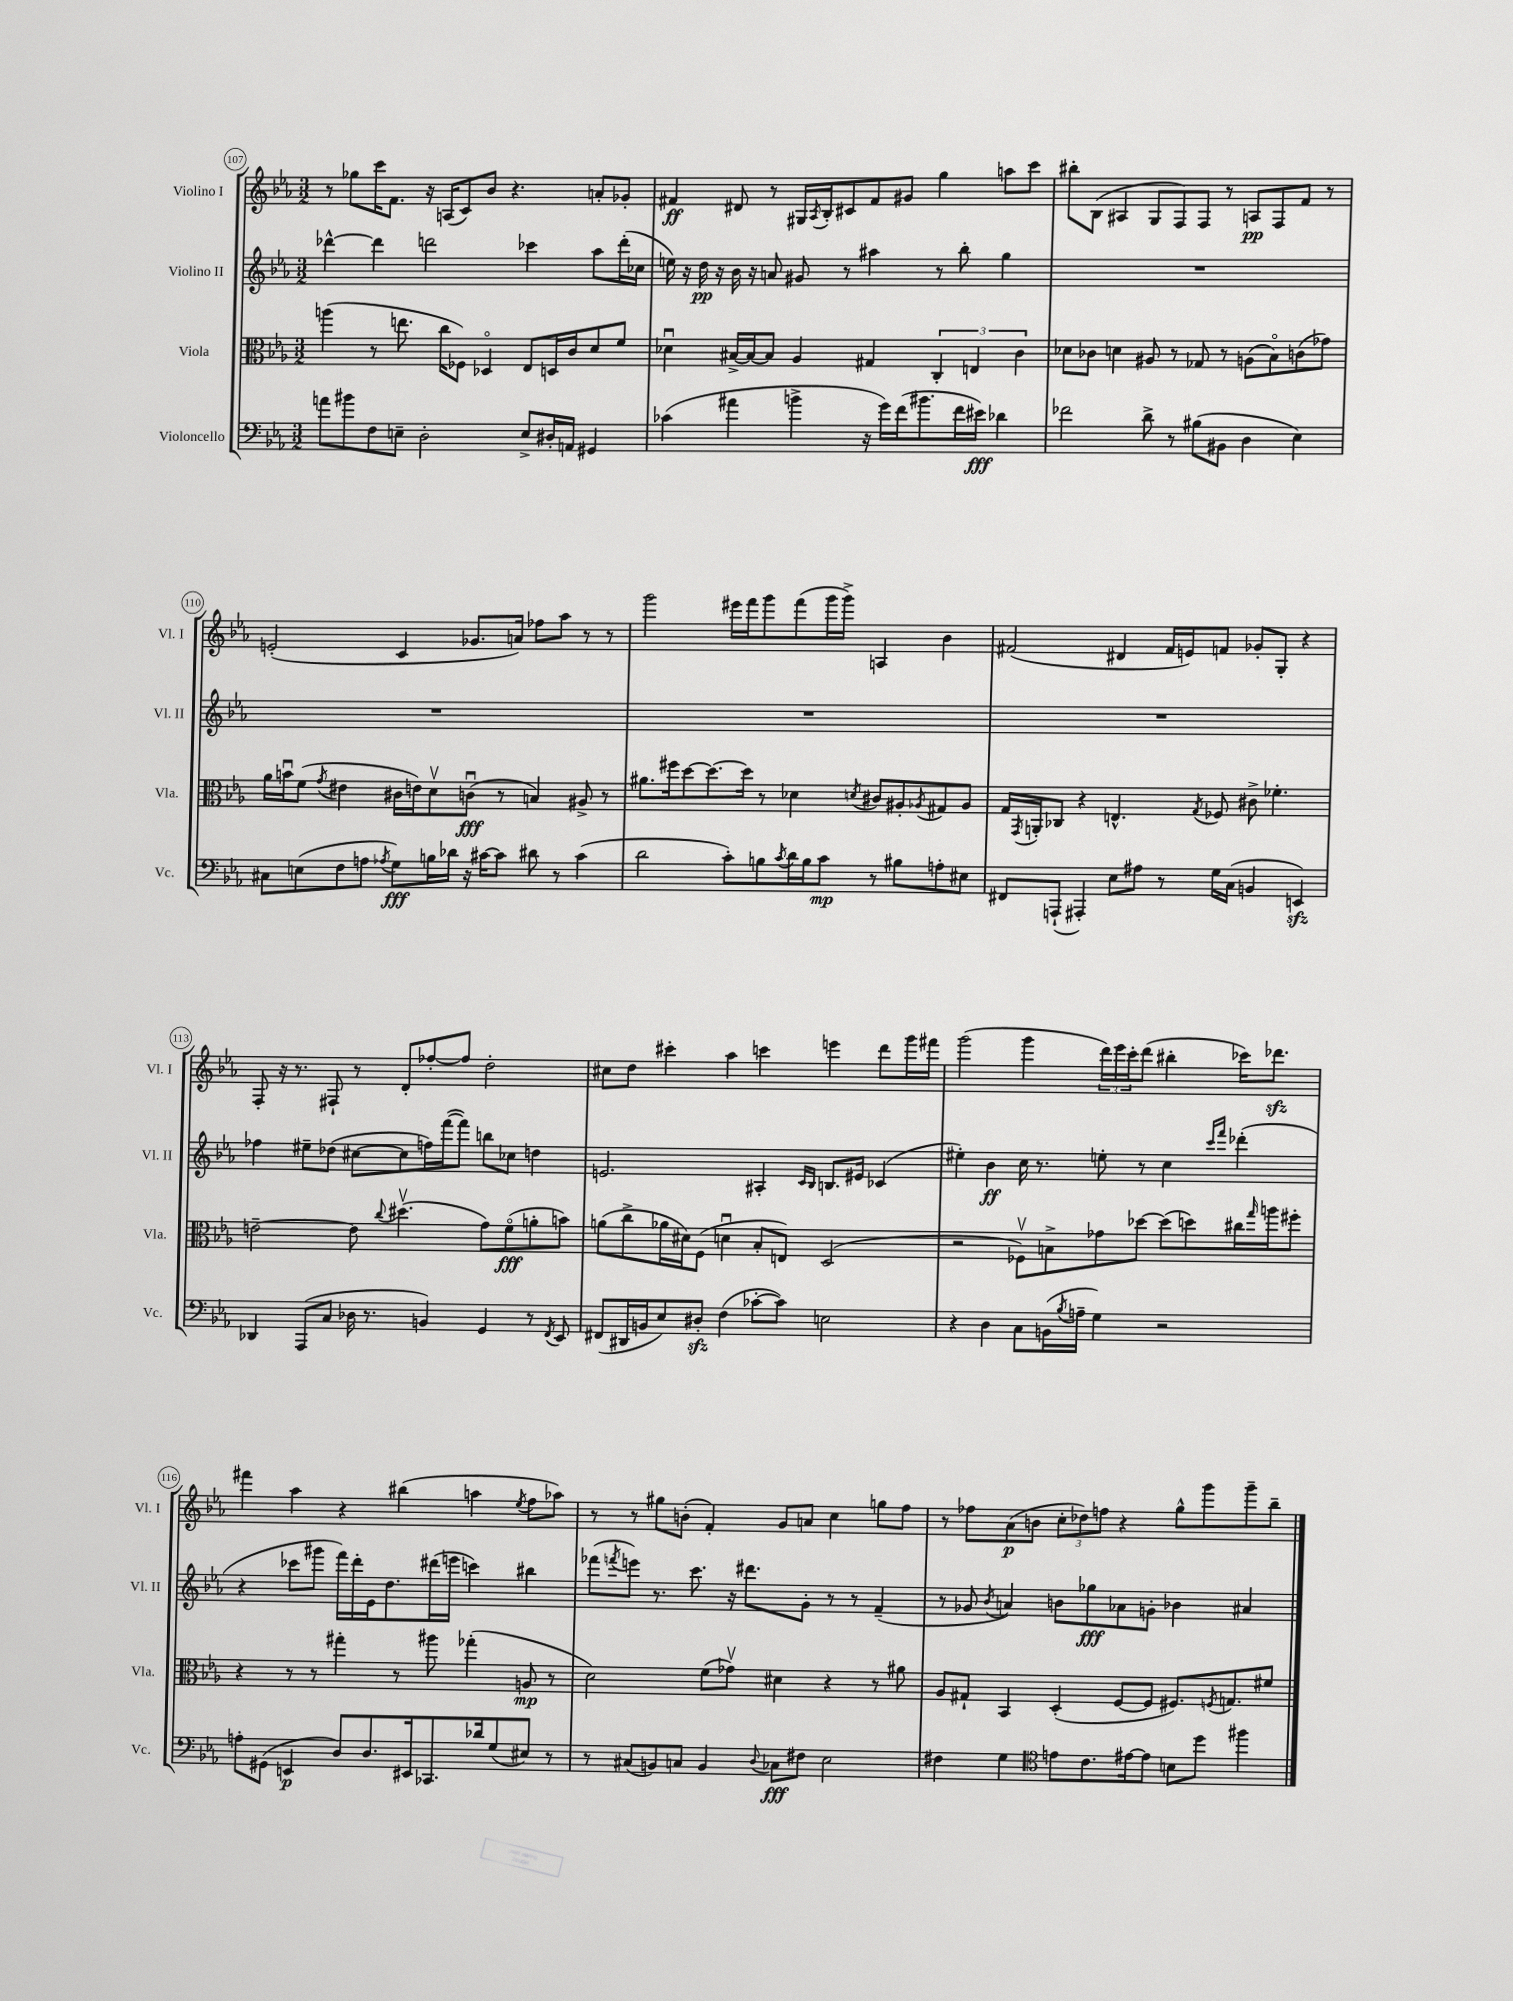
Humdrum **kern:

**kern	**kern	**kern	**kern
*staff4	*staff3	*staff2	*staff1
*clefF4	*clefC3	*clefG2	*clefG2
*k[b-e-a-]	*k[b-e-a-]	*k[b-e-a-]	*k[b-e-a-]
*M3/2	*M3/2	*M3/2	*M3/2
8a	(4aa	[4ddd-^^	8r
8b#	.	.	8gg-
8F	8r	4ddd-]	16ccc
.	.	.	8.f
8E~	8.ee	.	.
2D'	.	2ddd	16r
.	16cc	.	(16A
.	8F-)	.	8c)
.	4D-o	.	8b-
.	.	.	4.r
8E^	8E-	4ccc-	.
16D#'	16D	.	.
16AA	16c	.	.
4GG#	8d	8aa-	8a'
.	8f	(16ddd'	8g-'
.	.	16cc-	.
=	=	=	=
(4c-	4d-u	16ee)	4f#
.	.	16r	.
.	.	16dd	.
.	.	16r	.
4a#	[16B#^	16b-	8d#
.	16B#_	16r	.
.	8B#]	8a	8r
4b^	4A-	8g#	16G#
.	.	.	8qA-
.	.	.	16B-'
.	.	8r	8c#
16r	4G#	4aa#	8f#
16g)	.	.	.
(16f	.	.	8g#
8.b#	.	.	.
.	6C'	8r	4gg
16f	.	8bb-'	.
.	6E	.	.
16e#)	.	.	.
4d-	.	4gg	8aa
.	6c	.	.
.	.	.	8ccc
=	=	=	=
2f-	8d-	1.r	8bb#'
.	8c-	.	(8B-
.	4d	.	4A#
8d^	8A#	.	8G
8r	8r	.	8F)
(8B#	8G-	.	8F
8BB#	8r	.	8r
4D	(8A	.	8A
.	8B-o)	.	8F
4E-)	(8c	.	8f
.	8g-)	.	8r
=	=	=	=
8C#	16a-	1.r	(2e'
.	16bu	.	.
(8E	(8f	.	.
.	8qg	.	.
8F	4e#	.	.
8A	.	.	.
8qA-	.	.	.
8G)	16c#	.	4c
.	16e)	.	.
16B	8dv	.	.
16d-	.	.	.
16r	(8cu	.	8.g-
[16c#	.	.	.
8c#]	8r	.	.
.	.	.	16a)
8d#	4B)	.	8ff-
8r	.	.	8aa-
(4c#	8A#^	.	8r
.	8r	.	8r
=	=	=	=
2d	8.a#	1.r	2ggg
.	16ff#	.	.
.	[8dd	.	.
.	8.dd_	.	.
8c')	.	.	16eee#
.	16dd]	.	16fff
8B	8r	.	8ggg
8qc	.	.	.
16d	4d-	.	(8fff
16B	.	.	.
8c	.	.	16ggg
.	.	.	16ggg^)
.	8qd	.	.
8r	8c#	.	4A
8B#	8A#'	.	.
.	8qA-	.	.
8A'	8G#	.	4b-
8E#	8A-	.	.
=	=	=	=
8FF#	16G	1.r	(2f#
.	8qGG	.	.
.	16AA'	.	.
(8AAA`	8C-	.	.
4AAA#')	4r	.	.
8E-	4.E^^	.	4d#
8A#	.	.	.
8r	.	.	16f#
.	.	.	16e)
.	8qG	.	.
16G	8F-	.	8f
(16C	.	.	.
4BB	8c#^	.	8g-'
.	4.f-'	.	8G'
4EE)	.	.	4r
=	=	=	=
4DD-	[2e~	4ff-	8F'
.	.	.	16r
.	.	.	8.r
(8AAA-	.	8ee#~	.
8C	.	(8dd-	8F#`
16D-	8e]	[8cc#	8r
8.r	.	.	.
.	8qqcc	.	.
.	(4.dd#v	8cc#]	8d'
4BB)	.	16ff)	[8ff-'
.	.	([16fff	.
.	.	8fff])	8ff-]
4GG	8g)	8bb	2dd'
.	(8fo	8cc-	.
8r	8a'	4dd	.
8qFF	.	.	.
8EE-	8b)	.	.
=	=	=	=
(8FF#	(8a	2.e	8cc#
16DD#	8cc^	.	8dd
16BB	.	.	.
8E-)	16a-	.	4ccc#'
.	16d#)	.	.
8D#'	(8F	.	.
(4F	4du	.	4aa-
[8c-'	8B-'	4A#'	4ccc
8c-])	8E)	.	.
.	.	16qqc	.
.	.	16qqB-	.
2E	(2D	8.B	4eee
.	.	16e#	.
.	.	(4c-	8ddd
.	.	.	16ggg
.	.	.	16fff#
=	=	=	=
4r	2r	4ee#')	(2ggg
4D	.	4b-	.
8C	8F-v)	16cc	4ggg
.	.	8.r	.
(16BB	8B^	.	.
8qB-	.	.	.
16A~	.	.	.
4G)	8g-	8ee'	24ddd)
.	.	.	24eee-
.	.	.	24ccc'
.	[8dd-	8r	(8ddd
2r	(8dd-]	4cc	4bb#'
.	8dd)	.	.
.	.	16qqccc	.
.	.	16qqfff	.
.	16cc#	(4ddd-'	16ccc-)
.	16qqgg	.	.
.	16aa	.	8.ddd-
.	8ff#'	.	.
=	=	=	=
8A'	4r	4r	4fff#
(8GG#	.	.	.
4EE	8r	8ccc-	4aa-
.	8r	8ggg#	.
8D)	4gg#'	16fff)	4r
.	.	16ddd'	.
8.D	.	16e-	.
.	.	8.dd	.
.	8r	.	(4bb#
16EE#	.	.	.
8.CC-	8aa#	(16ddd#	.
.	.	16eee	.
.	(4gg-'	4ccc)	4aa
16d-	.	.	.
(8G	.	.	.
.	.	.	8qee-
8E#)	8A	4bb#	8ff
8r	8r	.	8aa-)
=	=	=	=
8r	2d)	(8fff-	8r
.	.	8qfff	.
(8C#	.	8eee)	8r
8BB)	.	8.r	8gg#
8C	.	.	(8b'
.	.	8.ccc	.
4BB	(8f	.	4f')
.	8g-v)	16r	.
.	.	8.ddd#	.
8qqD	.	.	.
8C-	4d#	.	8g
8F#	.	8g'	8a
2E-	4r	8r	4cc
.	.	8r	.
.	8r	(4f~	8gg
.	8a#	.	8ff
=	=	=	=
4F#	8A-	8r	8r
.	8G#`	8g-	8ff-
.	.	8qb-	.
4G	4BB-	4a)	(8a-
.	.	.	8b
*clefC4	*	*	*
8e	(4D'	8b	12cc'
.	.	.	12dd-)
8.c	.	8gg-	.
.	.	.	12ff
.	[8F	8a-	4r
[16e#	.	.	.
8e#]	8F]	8g'	.
8B	8.F#)	4b-	8gg^^
8dd	.	.	8ggg
.	8qF	.	.
.	8.G	.	.
4ff#	.	4a#	8ggg~
.	8f#	.	8bb-~
==	==	==	==
*-	*-	*-	*-
